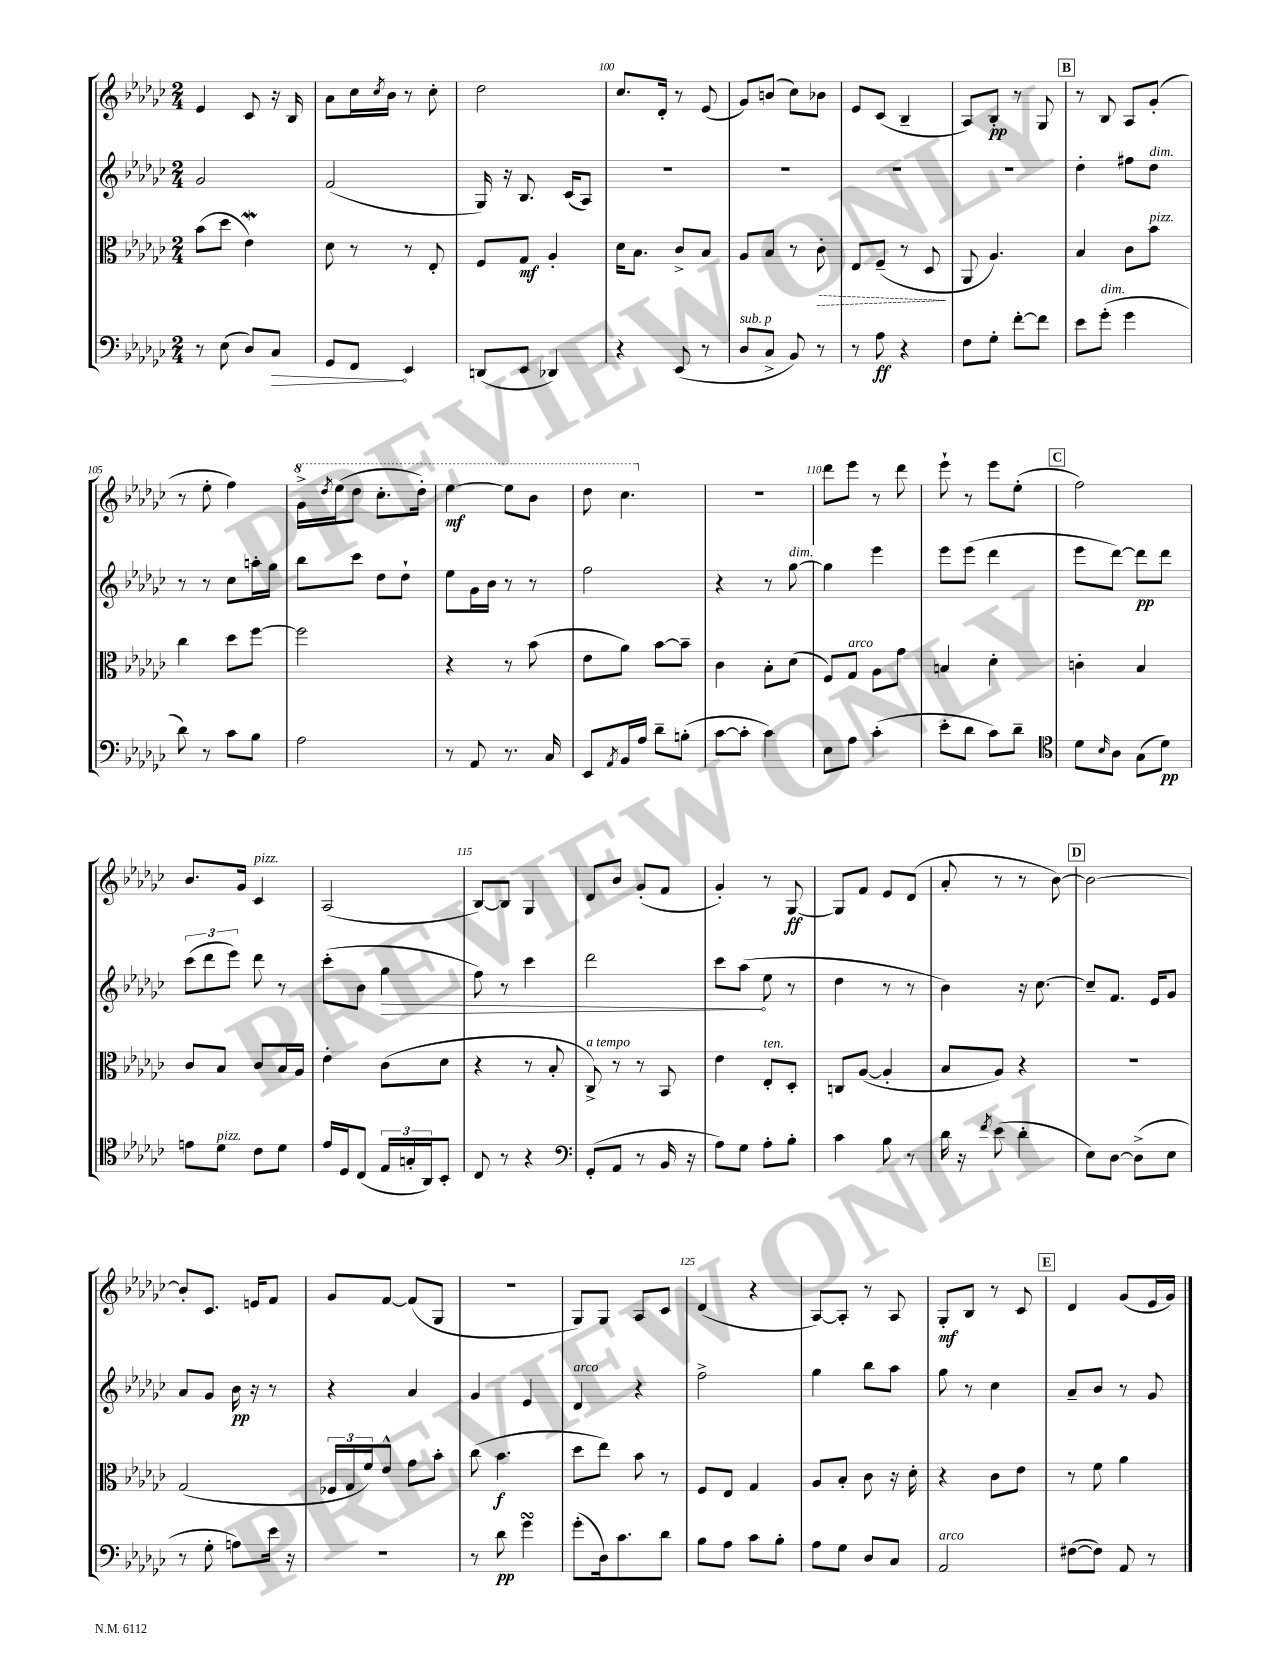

**kern	**dynam	**kern	**dynam	**kern	**dynam	**kern	**dynam
*part4	*part4	*part3	*part3	*part2	*part2	*part1	*part1
*staff4	*staff4	*staff3	*staff3	*staff2	*staff2	*staff1	*staff1
*clefF4	*	*clefC3	*	*clefG2	*	*clefG2	*
*k[b-e-a-d-g-c-]	*	*k[b-e-a-d-g-c-]	*	*k[b-e-a-d-g-c-]	*	*k[b-e-a-d-g-c-]	*
*M2/4	*	*M2/4	*	*M2/4	*	*M2/4	*
=97	=97	=97	=97	=97	=97	=97	=97
8r	.	(8b-\L	.	2g-/	.	4e-/	.
(8E-\	.	8dd-\J	.	.	.	.	.
8D-/L)	.	4e-W\)	.	.	.	8c-/	.
!	!LO:HP:b	!	!	!	!	!	!
8C-/J	>	.	.	.	.	16r	.
.	.	.	.	.	.	16B-/	.
=98	=98	=98	=98	=98	=98	=98	=98
8GG-/L	.	8d-\	.	(2f/	.	8a-\L	.
8FF/J	.	8r	.	.	.	16cc-\L	.
.	.	.	.	.	.	8qcc-/	.
.	.	.	.	.	.	16b-\JJ	.
4EE-/	]	8r	.	.	.	8r	.
.	.	8E-'/	.	.	.	8cc-'\	.
=99	=99	=99	=99	=99	=99	=99	=99
(8DDn/L	.	8F/L	.	16G-/)	.	2dd-\	.
.	.	.	.	16r	.	.	.
8EE-/J	.	8G-/J	mf	8.B-/	.	.	.
4DD-X/)	.	4A-'/	.	.	.	.	.
.	.	.	.	(16c-/KL	.	.	.
.	.	.	.	8A-/J)	.	.	.
=100	=100	=100	=100	=100	=100	=100	=100
4r	.	16d-\KL	.	2r	.	8.cc-/L	.
.	.	8.B-\J	.	.	.	.	.
.	.	.	.	.	.	16d-'/Jk	.
(8EE-/	.	8c-^/L	.	.	.	8r	.
8r	.	8B-/J	.	.	.	(8e-/	.
=101	=101	=101	=101	=101	=101	=101	=101
!LO:TX:a:i:t=sub. p	!	!	!	!	!	!	!
8D-/L	.	8A-/L	.	2r	.	8g-/L)	.
8C-^/J	.	8B-/J	.	.	.	(8bn/J	.
8BB-/)	.	8r	.	.	.	8cc-\L)	.
!	!	!	!LO:HP:b	!	!	!	!
8r	.	8c-'\	>	.	.	8b-X\J	.
=102	=102	=102	=102	=102	=102	=102	=102
8r	.	8E-/L	.	2r	.	8e-/L	.
8A-\	ff	(8F~/J	.	.	.	(8c-/J	.
4r	.	8r	.	.	.	4B-~/	.
.	.	8D-/	.	.	.	.	.
.	.	.	]	.	.	.	.
=103	=103	=103	=103	=103	=103	=103	=103
8F\L	.	8AA-/	.	2r	.	8A-/L)	.
8G-'\J	.	4.A-/)	.	.	.	8B-'/J	pp
[8f'\L	.	.	.	.	.	8r	.
8f\J]	.	.	.	.	.	8G-/	.
!!LO:REH:place=s1:t=B
=104	=104	=104	=104	=104	=104	=104	=104
8e-\L	.	4B-/	.	4dd-'\	.	8r	.
!LO:TX:a:i:t=dim.	!	!	!	!	!	!	!
(8g-'\J	.	.	.	.	.	8B-/	.
4g-\	.	8c-\L	.	8ff#X\L	.	8A-/L	.
!	!	!	!	!LO:TX:a:i:t=dim.	!	!	!
!	!	!LO:TX:a:i:t=pizz.	!	!	!	!	!
.	.	8b-\J	.	8dd-\J	.	(8g-'/J	.
!!LO:LB:g=z
=105	=105	=105	=105	=105	=105	=105	=105
8d-\)	.	4cc-\	.	8r	.	8r	.
8r	.	.	.	8r	.	8ee-'\	.
8c-\L	.	8dd-\L	.	8cc-\L	.	4ff\)	.
8B-\J	.	[8ff\J	.	16aan'\L	.	.	.
.	.	.	.	16gg-\JJ	.	.	.
=106	=106	=106	=106	=106	=106	=106	=106
*	*	*	*	*	*	*8va	*
2A-\	.	2ff\]	.	8bb-\L	.	16gg-^\LL	.
.	.	.	.	.	.	8qddd-/	.
.	.	.	.	.	.	(16eee-\J	.
.	.	.	.	8ccc-\J	.	8ddd-\J	.
.	.	.	.	8dd-\L	.	8.ccc-'\L	.
.	.	.	.	8dd-`\J	.	.	.
.	.	.	.	.	.	16ddd-'\Jk)	.
=107	=107	=107	=107	=107	=107	=107	=107
8r	.	4r	.	8ee-\L	.	[4eee-\	mf
8AA-/	.	.	.	16g-\L	.	.	.
.	.	.	.	16b-\JJ	.	.	.
8.r	.	8r	.	8r	.	8eee-\L]	.
.	.	(8b-\	.	8r	.	8bb-\J	.
16C-/	.	.	.	.	.	.	.
=108	=108	=108	=108	=108	=108	=108	=108
8EE-/L	.	8e-\L	.	2ff\	.	8ddd-\	.
8qAA-/	.	.	.	.	.	.	.
16BB-/L	.	8a-\J)	.	.	.	4.ccc-\	.
16A-/JJ	.	.	.	.	.	.	.
8d-~\L	.	[8b-\L	.	.	.	.	.
(8Bn'\J	.	8b-~\J]	.	.	.	.	.
=109	=109	=109	=109	=109	=109	=109	=109
*	*	*	*	*	*	*X8va	*
[8c-\L	.	4c-\	.	4r	.	2r	.
8c-'\J]	.	.	.	.	.	.	.
4c-\)	.	8B-'\L	.	8r	.	.	.
!	!	!	!	!LO:TX:a:i:t=dim.	!	!	!
.	.	(8d-\J	.	[8gg-\	.	.	.
=110	=110	=110	=110	=110	=110	=110	=110
8E-\L	.	8F/L)	.	4gg-\]	.	8ddd-\L	.
!	!	!LO:TX:a:i:t=arco	!	!	!	!	!
8A-\J	.	8G-/J	.	.	.	8eee-\J	.
(4c-'\	.	8A-\L	.	4eee-\	.	8r	.
.	.	8g-\J	.	.	.	8ddd-\	.
=111	=111	=111	=111	=111	=111	=111	=111
8e-'\L	.	4Bn/	.	8eee-\L	.	8eee-`\	.
8d-\J	.	.	.	(8eee-\J	.	8r	.
8c-\L)	.	4d-'\	.	4ddd-\	.	8eee-\L	.
8d-~\J	.	.	.	.	.	(8ee-'\J	.
!!LO:REH:place=s1:t=C
=112	=112	=112	=112	=112	=112	=112	=112
*clefC4	*	*	*	*	*	*	*
8d-\L	.	4cn'\	.	8eee-\L	.	2ff\)	.
16qqB-/	.	.	.	.	.	.	.
8A-\J	.	.	.	[8ddd-\J)	.	.	.
(8G-\L	.	4B-/	.	8ddd-\L]	pp	.	.
8d-\J)	pp	.	.	8ddd-\J	.	.	.
!!LO:LB:g=z
=113	=113	=113	=113	=113	=113	=113	=113
8en\L	.	8c-/L	.	(12ccc-\L	.	8.b-/L	.
.	.	.	.	12ddd-\	.	.	.
!LO:TX:a:i:t=pizz.	!	!	!	!	!	!	!
8d-\J	.	8B-/J	.	.	.	.	.
.	.	.	.	12eee-\J)	.	.	.
.	.	.	.	.	.	16g-/Jk	.
!	!	!	!	!	!	!LO:TX:a:i:t=pizz.	!
8c-\L	.	8c-/L	.	8ddd-\	.	4c-/	.
8d-\J	.	16B-/L	.	8r	.	.	.
.	.	16A-/JJ	.	.	.	.	.
=114	=114	=114	=114	=114	=114	=114	=114
16e-/LL	.	4e-'\	.	(8ccc-'\L	.	(2A-/	.
16D-/J	.	.	.	.	.	.	.
(8C-/J	.	.	.	8b-\J	.	.	.
!	!	!	!	!	!LO:HP:b	!	!
24E-/LL	.	(8c-\L	.	4gg-\	>	.	.
24Gn'/	.	.	.	.	.	.	.
24AA-/J)	.	.	.	.	.	.	.
8BB-'/J	.	8d-\J	.	.	.	.	.
=115	=115	=115	=115	=115	=115	=115	=115
8C-/	.	4r	.	8ff\)	.	[8B-/L)	.
8r	.	.	.	8r	.	8B-/J]	.
4r	.	8r	.	4ccc-\	.	4G-/	.
.	.	8B-'/	.	.	.	.	.
=116	=116	=116	=116	=116	=116	=116	=116
*clefF4	*	*	*	*	*	*	*
!	!	!LO:TX:a:i:t=a tempo	!	!	!	!	!
(8GG-'/L	.	8C-^/)	.	2ddd-\	.	8d-/L	.
8AA-/J	.	8r	.	.	.	8b-/J	.
8r	.	8r	.	.	.	(8g-'/L	.
16BB-/	.	8BB-/	.	.	.	8f/J	.
16r	.	.	.	.	.	.	.
=117	=117	=117	=117	=117	=117	=117	=117
8A-\L)	.	4e-\	.	8ccc-\L	.	4g-'/)	.
8G-\J	.	.	.	(8aa-\J	.	.	.
!	!	!LO:TX:a:i:t=ten.	!	!	!	!	!
8A-'\L	.	8E-'/L	.	8ee-\	]	8r	.
8B-'\J	.	8D-'/J	.	8r	.	[8G-/	ff
=118	=118	=118	=118	=118	=118	=118	=118
4c-\	.	8Cn/L	.	4dd-\	.	8G-/L]	.
.	.	([8A-/J	.	.	.	8f/J	.
8B-\	.	4A-'/]	.	8r	.	8e-/L	.
8r	.	.	.	8r	.	(8d-/J	.
=119	=119	=119	=119	=119	=119	=119	=119
16d-\	.	8B-/L	.	4b-\)	.	8a-'/	.
16r	.	.	.	.	.	.	.
8qf/	.	.	.	.	.	.	.
(8e-\	.	8A-/J)	.	.	.	8r	.
4d-'\	.	4r	.	16r	.	8r	.
.	.	.	.	[8.cc-\	.	.	.
.	.	.	.	.	.	[8b-\)	.
!!LO:REH:place=s1:t=D
=120	=120	=120	=120	=120	=120	=120	=120
8E-\L)	.	2r	.	8cc-~/L]	.	2b-\_	.
[8D-\J	.	.	.	8.f/J	.	.	.
(8D-^\L]	.	.	.	.	.	.	.
.	.	.	.	16e-/KL	.	.	.
8E-\J	.	.	.	8g-/J	.	.	.
!!LO:LB:g=z
=121	=121	=121	=121	=121	=121	=121	=121
8r	.	(2G-/	.	8a-/L	.	8b-'/L]	.
8G-'\	.	.	.	8g-/J	.	8.c-/J	.
8An\L)	.	.	.	16b-\	pp	.	.
.	.	.	.	16r	.	16en/KL	.
16e-\Jk	.	.	.	8r	.	8f/J	.
16r	.	.	.	.	.	.	.
=122	=122	=122	=122	=122	=122	=122	=122
2r	.	24F-X/LL	.	4r	.	8g-/L	.
.	.	24G-/	.	.	.	.	.
.	.	24f/J)	.	.	.	.	.
.	.	8e-^^/J	.	.	.	[8f/J	.
.	.	8g-\L	.	4a-/	.	(8f/L]	.
.	.	8b-'\J	.	.	.	8G-/J	.
=123	=123	=123	=123	=123	=123	=123	=123
8r	.	(8cc-\	.	4g-/	.	2r	.
8d-\	pp	4.b-\	f	.	.	.	.
4g-sSSs\	.	.	.	4e-/	.	.	.
=124	=124	=124	=124	=124	=124	=124	=124
!	!	!	!	!LO:TX:a:i:t=arco	!	!	!
(8g-'\L	.	8dd-\L	.	4d-/	.	8G-/L)	.
16D-\k)	.	8ee-\J)	.	.	.	8G-/J	.
8.c-\	.	.	.	.	.	.	.
.	.	8b-\	.	4r	.	8A-/L	.
8d-\J	.	8r	.	.	.	8c-/J	.
=125	=125	=125	=125	=125	=125	=125	=125
8B-\L	.	8F/L	.	2ff^\	.	(4d-/	.
8A-\J	.	8E-/J	.	.	.	.	.
8c-\L	.	4G-/	.	.	.	4r	.
8B-'\J	.	.	.	.	.	.	.
=126	=126	=126	=126	=126	=126	=126	=126
8A-\L	.	8A-/L	.	4gg-\	.	[8A-/L)	.
8G-\J	.	8B-'/J	.	.	.	8A-'/J]	.
8D-/L	.	8c-\	.	8bb-\L	.	8r	.
8C-/J	.	16r	.	8aa-\J	.	8A-/	.
.	.	16d-'\	.	.	.	.	.
=127	=127	=127	=127	=127	=127	=127	=127
!LO:TX:a:i:t=arco	!	!	!	!	!	!	!
2AA-/	.	4r	.	8gg-\	.	8G-'/L	mf
.	.	.	.	8r	.	8B-/J	.
.	.	8c-\L	.	4cc-\	.	8r	.
.	.	8e-\J	.	.	.	8c-/	.
!!LO:REH:place=s1:t=E
=128	=128	=128	=128	=128	=128	=128	=128
([8F#X\L	.	8r	.	8a-~/L	.	4d-/	.
8F#\J])	.	8f\	.	8b-/J	.	.	.
8AA-/	.	4a-\	.	8r	.	(8g-/L	.
8r	.	.	.	8g-/	.	16e-/L	.
.	.	.	.	.	.	16g-/JJ)	.
==	==	==	==	==	==	==	==
*-	*-	*-	*-	*-	*-	*-	*-
